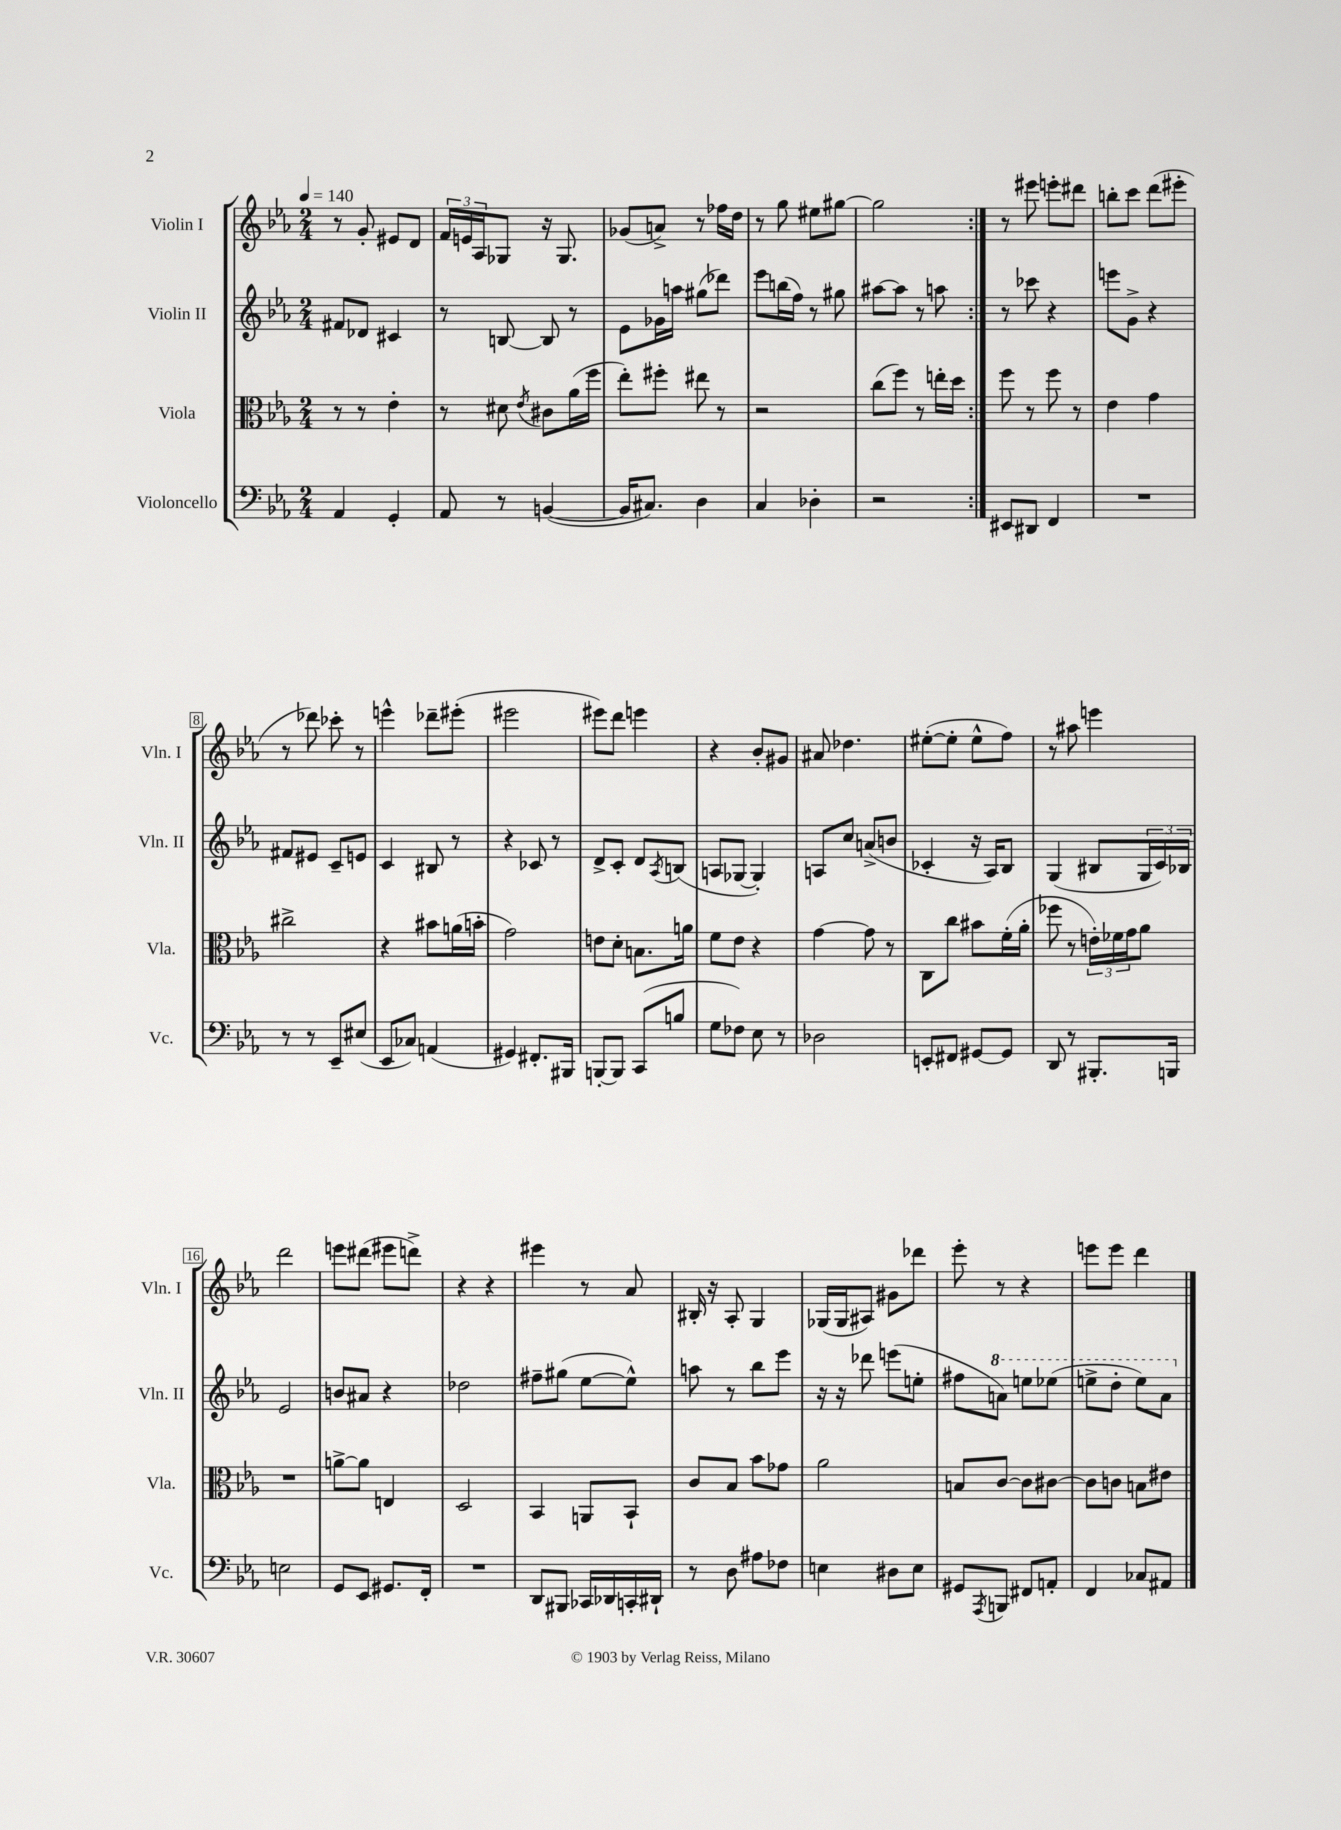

**kern	**kern	**kern	**kern
*part4	*part3	*part2	*part1
*staff4	*staff3	*staff2	*staff1
*I"Violoncello	*I"Viola	*I"Violin II	*I"Violin I
*I'Vc.	*I'Vla.	*I'Vln. II	*I'Vln. I
*clefF4	*clefC3	*clefG2	*clefG2
*k[b-e-a-]	*k[b-e-a-]	*k[b-e-a-]	*k[b-e-a-]
*M2/4	*M2/4	*M2/4	*M2/4
*MM140	*MM140	*MM140	*MM140
=1	=1	=1	=1
4AA-/	8r	8f#X/L	8r
.	8r	8d-X/J	8g'/
4GG'/	4e-'\	4c#X/	8e#X/L
.	.	.	8d/J
=2	=2	=2	=2
8AA-/	8r	8r	24f/LL
.	.	.	24en/
.	.	.	24A-/J
8r	8d#X\	[8Bn/	8G-X/J
.	8qe-/	.	.
([4BBn/	8c#X\L	8B/]	16r
.	.	.	8.G-/
.	(16a-\L	8r	.
.	16ff\JJ	.	.
=3	=3	=3	=3
16BB/KL]	8ee-'\L)	8e-\L	(8g-X/L
8.C#X/J)	.	.	.
.	8ff#X'\J	16g-X\L	8an^/J)
.	.	16aan\JJ	.
4D\	8ee#X\	(8gg#X\L	8r
.	8r	8ddd-X\J)	16ff-X\LL
.	.	.	16dd\JJ
=4	=4	=4	=4
4C/	2r	8eee-\L	8r
.	.	(16bbn\L	8gg\
.	.	16ff\JJ)	.
4D-X'\	.	8r	8ee#X\L
.	.	8gg#X\	[8gg#X\J
=5	=5	=5	=5
2r	(8cc\L	[8aa#X\L	2gg#\]
.	8ff\J)	8aa#\J]	.
.	8r	8r	.
.	16een'\LL	8aan\	.
.	16dd\JJ	.	.
=6:|!	=6:|!	=6:|!	=6:|!
8EE#X/L	8ff\	8r	8r
8DD#X/J	8r	8ccc-X\	8eee#X\
4FF/	8ff\	4r	8eeen'\L
.	8r	.	8ddd#X\J
=7	=7	=7	=7
2r	4e-\	8eeen\L	8bbn'\L
.	.	8g^\J	8ccc\J
.	4g\	4r	(8ddd\L
.	.	.	8eee#X'\J
!!LO:LB:g=z
=8	=8	=8	=8
8r	2cc#X^\	8f#X/L	8r
8r	.	8e#X/J	8ddd-X\)
8EE-~/L	.	8c~/L	8ccc-X'\
(8E#X/J	.	8en/J	8r
=9	=9	=9	=9
8EE-/L	4r	4c/	4eeen^^\
8C-X/J)	.	.	.
(4AAn/	8b#X\L	8B#X/	8ddd-X~\L
.	(16an\L	8r	(8eee#X'\J
.	16bn'\JJ	.	.
=10	=10	=10	=10
4GG#X/)	2g\)	4r	2eee#X\
8.FF#X'/L	.	8c-X/	.
.	.	8r	.
16BBB#X/Jk	.	.	.
=11	=11	=11	=11
[8BBBn'/L	8en\L	8d^/L	8eee#X\L)
8BBB/J]	8d'\J	8c'/J	8ddd\J
(8CC/L	8.Bn\L	8d/L	4eeen\
.	.	8qA-/	.
8Bn/J	.	(8Bn/J	.
.	16an\Jk	.	.
=12	=12	=12	=12
8G\L	8f\L	8An/L	4r
8F-X\J)	8e-\J	[8G-X/J	.
8E-\	4r	4G-'/])	8b-'/L
8r	.	.	8g#X/J
=13	=13	=13	=13
2D-X\	[4g\	8An/L	8a#X/
.	.	8cc/J	4.dd-X\
.	8g\]	(8an^/L	.
.	8r	8bn/J	.
=14	=14	=14	=14
8EEn'/L	8C\L	4c-X'/	([8ee#X'\L
8FF#X/J	8cc\J	.	8ee#'\J]
[8GG#X/L	8b#X\L	16r	8ee#^^\L
.	.	16A-/KL)	.
8GG#/J]	(16f'\L	8B-/J	8ff\J)
.	16a-'\JJ	.	.
=15	=15	=15	=15
8DD/	8ff-X\	(4G/	8r
8r	8r	.	8aa#X\
8.BBB#X'/L	24en'\LL)	8B#X/L	4eeen\
.	24f-X\	.	.
.	24g\J	.	.
.	8a-\J	24G/L	.
.	.	24c/)	.
16BBBn/Jk	.	.	.
.	.	24B-X/JJ	.
!!LO:LB:g=z
=16	=16	=16	=16
2En\	2r	2e-/	2ddd\
=17	=17	=17	=17
8GG/L	[8an^\L	8bn/L	8eeen\L
8EE-/J	8a\J]	8a#X/J	(8ddd#X\J
8.GG#X/L	4En/	4r	8eee#X\L
.	.	.	8dddn^\J)
16FF'/Jk	.	.	.
=18	=18	=18	=18
2r	2D/	2dd-X\	4r
.	.	.	4r
=19	=19	=19	=19
8DD/L	4BB-/	8ff#X~\L	4eee#X\
8BBB#X/J	.	(8gg#X\J	.
16CC-X/LL	8AAn/L	[8ee-\L	8r
16DD-X/	.	.	.
16CCn'/	8BB-`/J	8ee-^^\J])	8a-/
16DD#X`/JJ	.	.	.
=20	=20	=20	=20
8r	8c/L	8aan\	16B#X'/
.	.	.	16r
8D\	8B-/J	8r	8A-'/
8A#X\L	8b-\L	8bb-\L	4G/
8F-X\J	8g-X\J	8eee-\J	.
=21	=21	=21	=21
4En\	2a-\	16r	(16G-X/LL
.	.	16r	16G-/J
.	.	8ddd-X\	8A#X/J)
8D#X\L	.	(8eeen\L	8g#X\L
8E\J	.	8een'\J	8ddd-X\J
=22	=22	=22	=22
8GG#X/L	8Bn/L	8ff#X\L	8eee-'\
8qAAA-/	.	.	.
*	*	*8va	*
8BBBn/J	[8c/J	8aan\J)	8r
8FF#X/L	8c\L]	8eeen\L	4r
8AAn'/J	[8c#X\J	(8eee-X\J	.
=23	=23	=23	=23
4FF/	8c#\L]	8eeen^\L	8eeen\L
.	8cn\J	8ddd'\J	8eee\J
8C-X/L	8Bn\L	8eee\L)	4ddd\
8AA#X/J	8e#X\J	8aa-\J	.
*	*	*X8va	*
==	==	==	==
*-	*-	*-	*-
